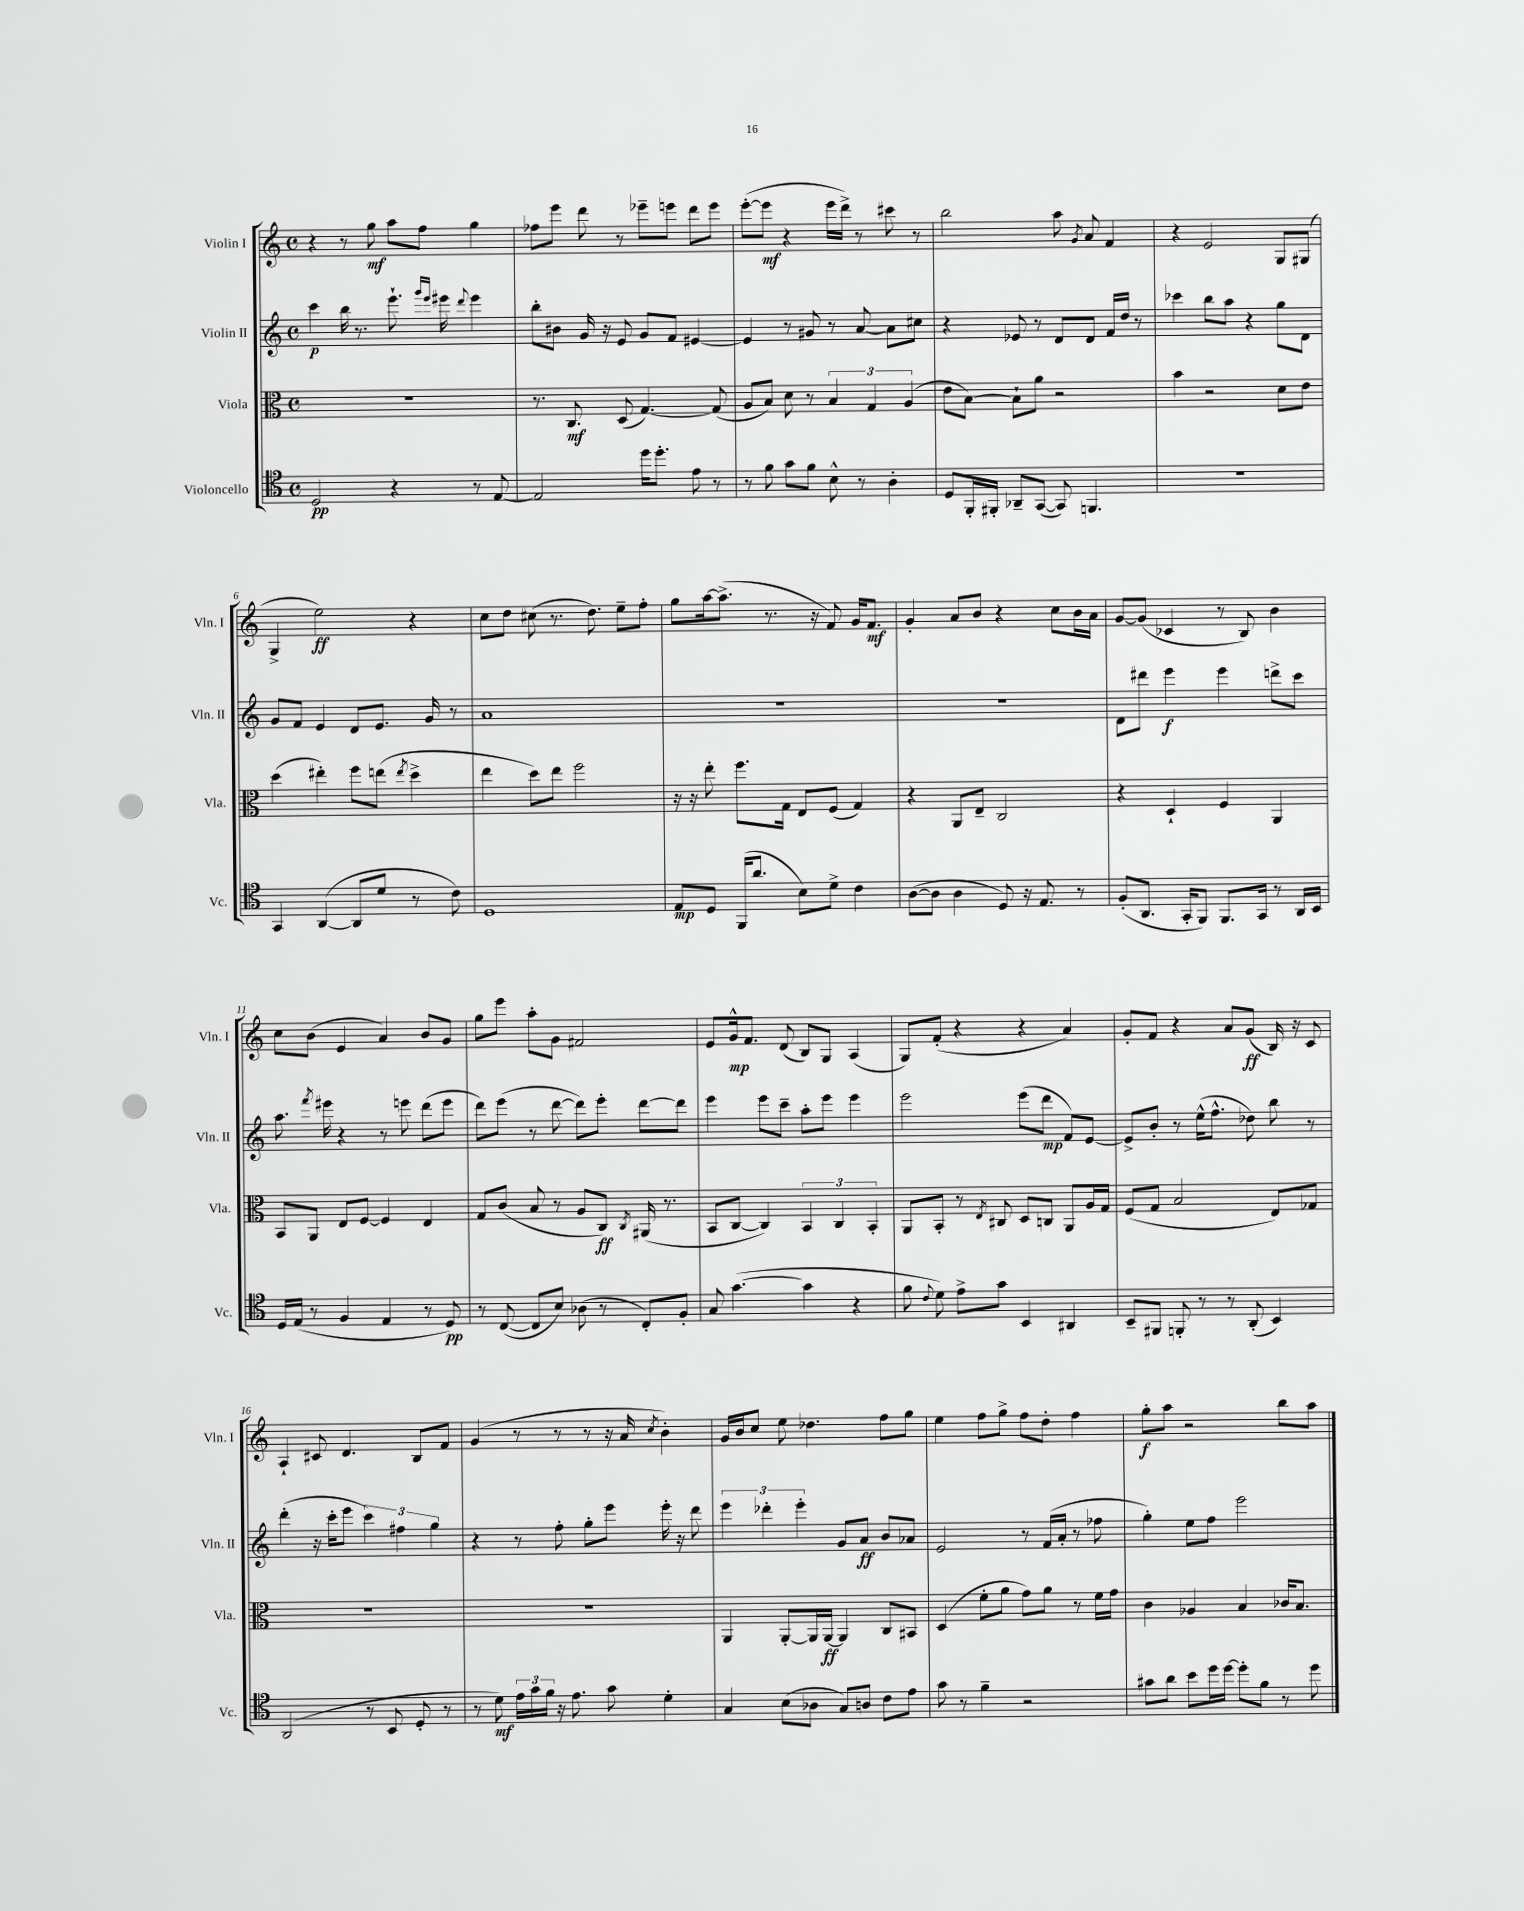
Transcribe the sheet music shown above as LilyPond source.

<<
\new StaffGroup <<
\new Staff = "s0" \with { instrumentName = "Violin I" shortInstrumentName = "Vln. I" } {
    \clef treble \key c \major \defaultTimeSignature \time 4/4
    \autoBeamOff r4 r8 g''8\mf a''8[ f''8] g''4 |
    fes''8[ e'''8] d'''8 r8 ees'''8[-- e'''8] d'''8[ e'''8] |
    e'''8[~-.( e'''8]\mf r4 e'''16[ d'''16]->) r8 cis'''8 r8 |
    b''2 a''8 \acciaccatura { g'8 } a'8 f'4 |
    r4 e'2 g8[ gis8]( |
    g4-> e''2\ff) r4 |
    c''8[ d''8] cis''8( r8. d''8.) e''8[-- f''8]-. |
    g''8[ a''16~ a''8.]->( r8. r16 f'8) g'16[ f'8.]\mf |
    g'4-. a'8[ b'8] r4 c''8[ b'16 a'16] |
    g'8[~ g'8]( ces'4 r8 b8) b'4 |
    c''8[ b'8]( e'4 a'4) b'8[ g'8] |
    g''8[ e'''8] a''8[-. g'8] fis'2 |
    e'8[ g'16-^\mp f'8.] d'8( b8[) g8] a4( |
    g8[) f'8]-.( r4 r4 a'4) |
    g'8[-. f'8] r4 a'8[ g'8]\ff( b16) r16 c'8 |
    a4-! cis'8 d'4. b8[ f'8] |
    g'4( r8 r8 r8 r16 a'16 \acciaccatura { c''8 } b'4-.) |
    g'16[ b'16 c''8] e''8 des''4. f''8[ g''8] |
    e''4 f''8[ g''8]-> f''8[ d''8]-. f''4 |
    g''8[-.\f a''8] r2 b''8[ a''8] \bar "|." |
}
\new Staff = "s1" \with { instrumentName = "Violin II" shortInstrumentName = "Vln. II" } {
    \clef treble \key c \major \defaultTimeSignature \time 4/4
    \autoBeamOff c'''4\p b''16 r8. e'''8.-! \grace { g'''16[ e'''16] } eis'''16 \appoggiatura { d'''8 } eis'''4 |
    b''8[-. bis'8] g'16 r16 e'8 g'8[ f'8] eis'4~ |
    eis'4 r8 gis'8 r8 a'8~ a'8[ cis''8] |
    r4 ees'8 r8 d'8[ d'8] f'16[ d''16] r8 |
    ces'''4 b''8[ a''8] r4 g''8[ d'8] |
    g'8[ f'8] e'4 d'8[ e'8.] g'16 r8 |
    a'1 |
    R1 |
    R1 |
    d'8[ dis'''8] e'''4\f e'''4 d'''8[-> c'''8] |
    a''8. \acciaccatura { f'''8 } eis'''16 r4 r8 e'''8 d'''8[( e'''8] |
    d'''8[) e'''8]( r8 d'''8~ d'''8[) e'''8]-. d'''8[~ d'''8] |
    e'''4 e'''8[ c'''8]-- a''8[-. e'''8] e'''4 |
    e'''2 e'''8[( d'''8]\mp f'8[) e'8]~ |
    e'8[-> b'8]-. r8 e''16[-^( f''8.]-^ des''8) b''8 r8 |
    d'''4-.( r16 c'''16[-. e'''8] \tuplet 3/2 { c'''4) fis''4 g''4 } |
    r4 r8 f''8-. g''8[-. e'''8] e'''16-. r16 d'''8 |
    \tuplet 3/2 { e'''4 des'''4-. e'''4-. } g'8[ a'8]\ff b'8[ aes'8] |
    e'2 r8 f'16[( a'16]-. r8 fes''8 |
    g''4-.) e''8[ f''8] e'''2 \bar "|." |
}
\new Staff = "s2" \with { instrumentName = "Viola" shortInstrumentName = "Vla." } {
    \clef alto \key c \major \defaultTimeSignature \time 4/4
    \autoBeamOff r1 |
    r8. c8.\mf d8( g4.~) g8( |
    a8[ b8]) d'8 r8 \tuplet 3/2 { b4 g4 a4( } |
    e'8[ b8]~) b8[-! a'8] r2 |
    b'4 r2 d'8[ e'8] |
    d''4( eis''4-.) f''8[ e''8]( \acciaccatura { e''8 } d''4-> |
    e''4 d''8[) e''8] f''2 |
    r16 r16 e''8-. f''8.[ g16] e8[ f8]( g4) |
    r4 a,8[ e8]-- c2 |
    r4 d4-! f4 a,4 |
    b,8[ a,8] e8[ f8]~ f4 e4 |
    g8[ c'8]( b8 r8 a8[ c8]\ff) \acciaccatura { c8 } ais,16( r8. |
    b,8[ c8]~ c4) \tuplet 3/2 { b,4 c4 b,4-. } |
    a,8[ b,8]-. r8 \acciaccatura { e8 } cis8 d8[ c8] a,8[ a16 g16] |
    f8[( g8] b2 e8[) ges8] |
    R1 |
    R1 |
    a,4 a,8[~-. a,16 a,16]~\ff a,4 c8[ bis,8] |
    d4( f'8[-. a'8] g'8[) a'8] r8 f'16[ g'16] |
    c'4 aes4 b4 ces'16[ b8.] \bar "|." |
}
\new Staff = "s3" \with { instrumentName = "Violoncello" shortInstrumentName = "Vc." } {
    \clef tenor \key c \major \defaultTimeSignature \time 4/4
    \autoBeamOff d2\pp r4 r8 e8~ |
    e2 d''16[ d''8.]-. e'8 r8 |
    r8 f'8 g'8[ f'8] b8-^ r8 a4-. |
    d8[ f,16-. fis,16]-. aes,8[-- g,8]~( g,8) f,4. |
    R1 |
    g,4 a,4~( a,8[ d'8] r8 c'8) |
    d1 |
    e8[\mp d8] f,16[( a'8.] b8[) d'8]-> c'4 |
    a8[~( a8] a4 d8) r16 e8. r8 |
    f8[-.( a,8.] g,16[-. f,8]) f,8.[ g,16] r8 a,16[ b,16] |
    d16[ e16]( r8 f4 e4 r8 d8\pp) |
    r8 c8~( c8[ b8]) aes8( r8 c8[-.) f8]-. |
    g8 g'4.~( g'4 r4 |
    f'8 \appoggiatura { c'8 } d'8) e'8[-> g'8] b,4 ais,4 |
    b,8[-- fis,8] f,8-. r8 r8 a,8-.( b,4) |
    a,2( r8 b,8 d8-. r8 |
    r8 d'8\mf) \tuplet 3/2 { e'16[ g'16 f'16] } r16 e'8. g'8 d'4-. |
    g4 b8[( aes8] g8[) a8] c'8[ e'8] |
    g'8 r8 f'4-- r2 |
    gis'8[ a'8] b'8[ d''16 d''16]~ d''8[-. f'8] r8 d''8 \bar "|." |
}
>>
>>
